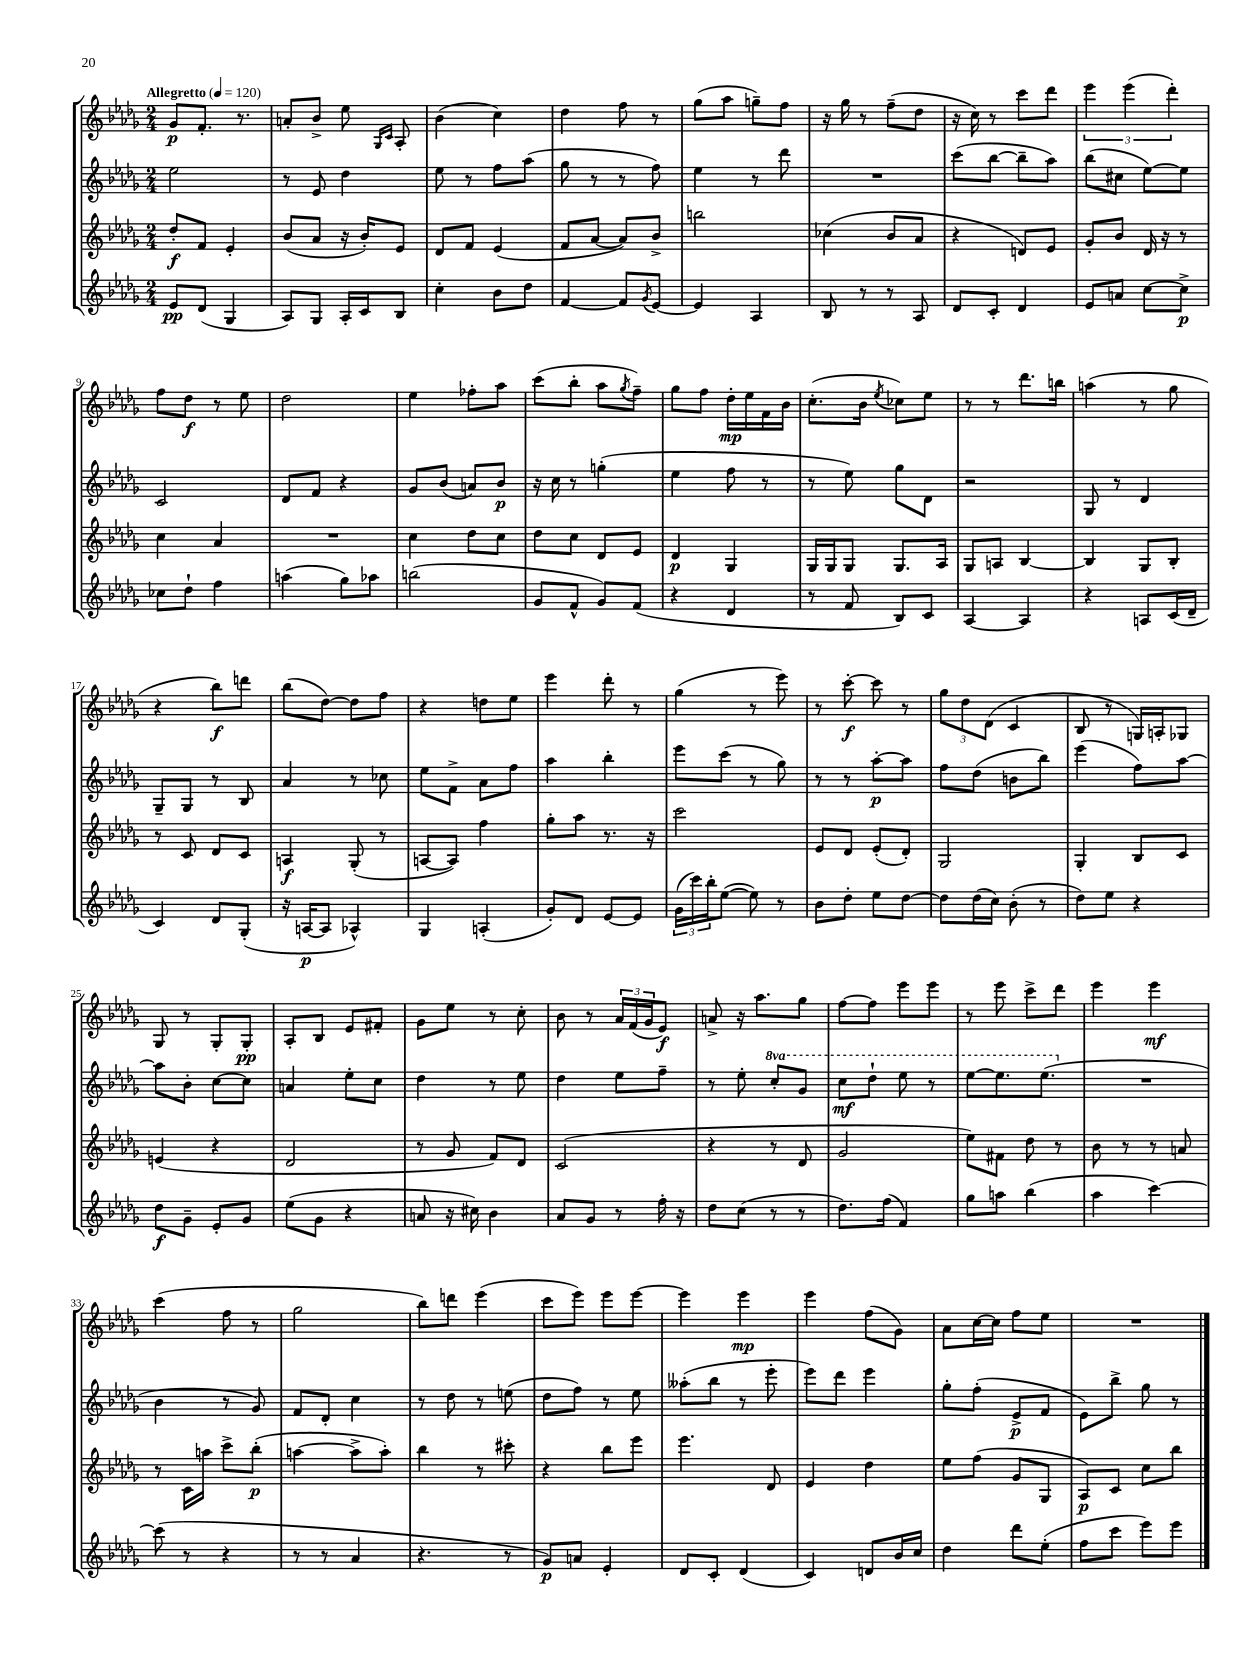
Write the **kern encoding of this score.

**kern	**dynam	**kern	**dynam	**kern	**dynam	**kern	**dynam
*part4	*part4	*part3	*part3	*part2	*part2	*part1	*part1
*staff4	*staff4	*staff3	*staff3	*staff2	*staff2	*staff1	*staff1
*clefG2	*	*clefG2	*	*clefG2	*	*clefG2	*
*k[b-e-a-d-g-]	*	*k[b-e-a-d-g-]	*	*k[b-e-a-d-g-]	*	*k[b-e-a-d-g-]	*
*M2/4	*	*M2/4	*	*M2/4	*	*M2/4	*
*MM120	*	*MM120	*	*MM120	*	*MM120	*
=1	=1	=1	=1	=1	=1	=1	=1
!	!	!	!	!	!	!LO:TX:a:B:t=Allegretto	!
8e-/L	pp	8dd-'/L	f	2ee-\	.	8g-/L	p
(8d-/J	.	8f/J	.	.	.	8.f'/J	.
4G-/	.	4e-'/	.	.	.	.	.
.	.	.	.	.	.	8.r	.
=2	=2	=2	=2	=2	=2	=2	=2
8A-/L)	.	(8b-/L	.	8r	.	8an'/L	.
8G-/J	.	8a-/J	.	8e-/	.	8b-^/J	.
16A-'/LL	.	16r	.	4dd-\	.	8ee-\	.
16c/J	.	16b-'/KL)	.	.	.	.	.
.	.	.	.	.	.	16qqG-/LL	.
.	.	.	.	.	.	16qqc/JJ	.
8B-/J	.	8e-/J	.	.	.	8A-'/	.
=3	=3	=3	=3	=3	=3	=3	=3
4cc'\	.	8d-/L	.	8ee-\	.	(4b-\	.
.	.	8f/J	.	8r	.	.	.
8b-\L	.	(4e-/	.	8ff\L	.	4cc\)	.
8dd-\J	.	.	.	(8aa-\J	.	.	.
=4	=4	=4	=4	=4	=4	=4	=4
[4f/	.	8f/L	.	8gg-\	.	4dd-\	.
.	.	[8a-/J	.	8r	.	.	.
8f/L]	.	8a-/L])	.	8r	.	8ff\	.
8qg-/	.	.	.	.	.	.	.
[8e-/J	.	8b-^/J	.	8ff\)	.	8r	.
=5	=5	=5	=5	=5	=5	=5	=5
4e-/]	.	2bbn\	.	4ee-\	.	(8gg-\L	.
.	.	.	.	.	.	8aa-\J	.
4A-/	.	.	.	8r	.	8ggn~\L)	.
.	.	.	.	8ddd-\	.	8ff\J	.
=6	=6	=6	=6	=6	=6	=6	=6
8B-/	.	(4cc-X\	.	2r	.	16r	.
.	.	.	.	.	.	16gg-\	.
8r	.	.	.	.	.	8r	.
8r	.	8b-/L	.	.	.	(8ff~\L	.
8A-/	.	8a-/J	.	.	.	8dd-\J	.
=7	=7	=7	=7	=7	=7	=7	=7
8d-/L	.	4r	.	(8ccc\L	.	16r	.
.	.	.	.	.	.	16cc\)	.
8c'/J	.	.	.	[8bb-\J	.	8r	.
4d-/	.	8dn/L)	.	8bb-~\L]	.	8ccc\L	.
.	.	8e-/J	.	8aa-\J)	.	8ddd-\J	.
=8	=8	=8	=8	=8	=8	=8	=8
8e-/L	.	8g-'/L	.	(8bb-\L	.	6eee-\	.
8an/J	.	8b-/J	.	8cc#X\J	.	.	.
.	.	.	.	.	.	(6eee-\	.
[8cc\L	.	16d-/	.	[8ee-\L)	.	.	.
.	.	16r	.	.	.	.	.
.	.	.	.	.	.	6ddd-'\)	.
8cc^\J]	p	8r	.	8ee-\J]	.	.	.
!!LO:LB:g=z
=9	=9	=9	=9	=9	=9	=9	=9
8cc-X\L	.	4cc\	.	2c/	.	8ff\L	.
8dd-`\J	.	.	.	.	.	8dd-\J	f
4ff\	.	4a-/	.	.	.	8r	.
.	.	.	.	.	.	8ee-\	.
=10	=10	=10	=10	=10	=10	=10	=10
(4aan\	.	2r	.	8d-/L	.	2dd-\	.
.	.	.	.	8f/J	.	.	.
8gg-\L)	.	.	.	4r	.	.	.
8aa-X\J	.	.	.	.	.	.	.
=11	=11	=11	=11	=11	=11	=11	=11
(2bbn\	.	4cc\	.	8g-/L	.	4ee-\	.
.	.	.	.	(8b-/J	.	.	.
.	.	8dd-\L	.	8an/L)	.	8ff-X'\L	.
.	.	8cc\J	.	8b-/J	p	8aa-\J	.
=12	=12	=12	=12	=12	=12	=12	=12
8g-/L	.	8dd-\L	.	16r	.	(8ccc\L	.
.	.	.	.	16cc\	.	.	.
8f^^/J	.	8cc\J	.	8r	.	8bb-'\J	.
8g-/L)	.	8d-/L	.	(4ggn'\	.	8aa-\L	.
.	.	.	.	.	.	8qgg-/	.
(8f/J	.	8e-/J	.	.	.	8ff~\J)	.
=13	=13	=13	=13	=13	=13	=13	=13
4r	.	4d-/	p	4ee-\	.	8gg-\L	.
.	.	.	.	.	.	8ff\J	.
4d-/	.	4G-/	.	8ff\	.	16dd-'\LL	mp
.	.	.	.	.	.	16ee-\	.
.	.	.	.	8r	.	16f\	.
.	.	.	.	.	.	16b-\JJ	.
=14	=14	=14	=14	=14	=14	=14	=14
8r	.	16G-/LL	.	8r	.	(8.cc'\L	.
.	.	16G-/J	.	.	.	.	.
8f/	.	8G-/J	.	8ee-\)	.	.	.
.	.	.	.	.	.	16b-\Jk	.
.	.	.	.	.	.	8qee-/	.
8B-/L)	.	8.G-/L	.	8gg-\L	.	8cc-X\L)	.
8c/J	.	.	.	8d-\J	.	8ee-\J	.
.	.	16A-/Jk	.	.	.	.	.
=15	=15	=15	=15	=15	=15	=15	=15
[4A-/	.	8G-/L	.	2r	.	8r	.
.	.	8An/J	.	.	.	8r	.
4A-/]	.	[4B-/	.	.	.	8.ddd-\L	.
.	.	.	.	.	.	16bbn\Jk	.
=16	=16	=16	=16	=16	=16	=16	=16
4r	.	4B-/]	.	8G-/	.	(4aan\	.
.	.	.	.	8r	.	.	.
8An/L	.	8G-/L	.	4d-/	.	8r	.
(16c/L	.	8B-'/J	.	.	.	8gg-\	.
16d-~/JJ	.	.	.	.	.	.	.
!!LO:LB:g=z
=17	=17	=17	=17	=17	=17	=17	=17
4c/)	.	8r	.	8G-~/L	.	4r	.
.	.	8c/	.	8G-/J	.	.	.
8d-/L	.	8d-/L	.	8r	.	8bb-\L)	f
(8G-'/J	.	8c/J	.	8B-/	.	8dddn\J	.
=18	=18	=18	=18	=18	=18	=18	=18
16r	.	4An/	f	4a-/	.	(8bb-\L	.
[16An/KL	p	.	.	.	.	.	.
8A/J]	.	.	.	.	.	[8dd-\J)	.
4A-X^^/)	.	(8G-'/	.	8r	.	8dd-\L]	.
.	.	8r	.	8cc-X\	.	8ff\J	.
=19	=19	=19	=19	=19	=19	=19	=19
4G-/	.	[8An/L	.	8ee-\L	.	4r	.
.	.	8A/J])	.	8f^\J	.	.	.
(4An'/	.	4ff\	.	8a-\L	.	8ddn\L	.
.	.	.	.	8ff\J	.	8ee-\J	.
=20	=20	=20	=20	=20	=20	=20	=20
8g-'/L)	.	8gg-'\L	.	4aa-\	.	4eee-\	.
8d-/J	.	8aa-\J	.	.	.	.	.
[8e-/L	.	8.r	.	4bb-'\	.	8ddd-'\	.
8e-/J]	.	.	.	.	.	8r	.
.	.	16r	.	.	.	.	.
=21	=21	=21	=21	=21	=21	=21	=21
(24g-\LL	.	2ccc\	.	8eee-\L	.	(4gg-\	.
24ccc\)	.	.	.	.	.	.	.
24bb-'\J	.	.	.	.	.	.	.
([8ee-\J	.	.	.	(8ccc\J	.	.	.
8ee-\])	.	.	.	8r	.	8r	.
8r	.	.	.	8gg-\)	.	8eee-\)	.
=22	=22	=22	=22	=22	=22	=22	=22
8b-\L	.	8e-/L	.	8r	.	8r	.
8dd-'\J	.	8d-/J	.	8r	.	[8ccc'\	f
8ee-\L	.	(8e-'/L	.	[8aa-'\L	p	8ccc\]	.
[8dd-\J	.	8d-'/J)	.	8aa-\J]	.	8r	.
=23	=23	=23	=23	=23	=23	=23	=23
8dd-\L]	.	2G-/	.	8ff\L	.	12gg-\L	.
.	.	.	.	.	.	12dd-\	.
(16dd-\L	.	.	.	(8dd-\J	.	.	.
.	.	.	.	.	.	(12d-\J	.
16cc\JJ)	.	.	.	.	.	.	.
(8b-'\	.	.	.	8bn\L	.	4c/	.
8r	.	.	.	8bb-\J)	.	.	.
=24	=24	=24	=24	=24	=24	=24	=24
8dd-\L)	.	4G-'/	.	(4eee-\	.	8B-/	.
8ee-\J	.	.	.	.	.	8r	.
4r	.	8B-/L	.	8ff\L)	.	16Gn/LL)	.
.	.	.	.	.	.	16An'/J	.
.	.	8c/J	.	[8aa-\J	.	8G-X/J	.
!!LO:LB:g=z
=25	=25	=25	=25	=25	=25	=25	=25
8dd-\L	f	(4en/	.	8aa-\L]	.	8G-/	.
8g-~\J	.	.	.	8b-'\J	.	8r	.
8e-'/L	.	4r	.	[8cc\L	.	8G-'/L	.
8g-/J	.	.	.	8cc\J]	.	8G-'/J	pp
=26	=26	=26	=26	=26	=26	=26	=26
(8ee-\L	.	2d-/	.	4an/	.	8A-'/L	.
8g-\J	.	.	.	.	.	8B-/J	.
4r	.	.	.	8ee-'\L	.	8e-/L	.
.	.	.	.	8cc\J	.	8f#X'/J	.
=27	=27	=27	=27	=27	=27	=27	=27
8an/	.	8r	.	4dd-\	.	8g-\L	.
16r	.	8g-/	.	.	.	8ee-\J	.
16cc#X\)	.	.	.	.	.	.	.
4b-\	.	8f/L)	.	8r	.	8r	.
.	.	8d-/J	.	8ee-\	.	8cc'\	.
=28	=28	=28	=28	=28	=28	=28	=28
8a-/L	.	(2c/	.	4dd-\	.	8b-\	.
8g-/J	.	.	.	.	.	8r	.
8r	.	.	.	8ee-\L	.	24a-/LL	.
.	.	.	.	.	.	(24f/	.
.	.	.	.	.	.	24g-/J	.
16ff'\	.	.	.	8ff~\J	.	8e-/J)	f
16r	.	.	.	.	.	.	.
=29	=29	=29	=29	=29	=29	=29	=29
8dd-\L	.	4r	.	8r	.	8an^/	.
(8cc\J	.	.	.	8ee-'\	.	16r	.
.	.	.	.	.	.	8.aa-\L	.
*	*	*	*	*8va	*	*	*
8r	.	8r	.	8ccc'/L	.	.	.
8r	.	8d-/	.	8gg-/J	.	8gg-\J	.
=30	=30	=30	=30	=30	=30	=30	=30
8.dd-\L)	.	2g-/	.	8ccc\L	mf	[8ff\L	.
.	.	.	.	8ddd-`\J	.	8ff\J]	.
(16ff\Jk	.	.	.	.	.	.	.
4f/)	.	.	.	8eee-\	.	8eee-\L	.
.	.	.	.	8r	.	8eee-\J	.
=31	=31	=31	=31	=31	=31	=31	=31
8gg-\L	.	8ee-\L)	.	[8eee-\L	.	8r	.
8aan\J	.	8f#X\J	.	8.eee-\]	.	8eee-\	.
(4bb-\	.	8dd-\	.	.	.	8ccc^\L	.
.	.	.	.	(8.eee-\J	.	.	.
.	.	8r	.	.	.	8ddd-\J	.
=32	=32	=32	=32	=32	=32	=32	=32
*	*	*	*	*X8va	*	*	*
4aa-\	.	8b-\	.	2r	.	4eee-\	.
.	.	8r	.	.	.	.	.
[4ccc\)	.	8r	.	.	.	4eee-\	mf
.	.	8an/	.	.	.	.	.
!!LO:LB:g=z
=33	=33	=33	=33	=33	=33	=33	=33
(8ccc\]	.	8r	.	4b-\	.	(4ccc\	.
8r	.	16c\LL	.	.	.	.	.
.	.	16aan\JJ	.	.	.	.	.
4r	.	8ccc^\L	.	8r	.	8ff\	.
.	.	(8bb-'\J	p	8g-/)	.	8r	.
=34	=34	=34	=34	=34	=34	=34	=34
8r	.	[4aan\	.	8f/L	.	2gg-\	.
8r	.	.	.	8d-'/J	.	.	.
4a-/	.	8aa^\L]	.	4cc\	.	.	.
.	.	8aa'\J)	.	.	.	.	.
=35	=35	=35	=35	=35	=35	=35	=35
4.r	.	4bb-\	.	8r	.	8bb-\L)	.
.	.	.	.	8dd-\	.	8dddn\J	.
.	.	8r	.	8r	.	(4eee-\	.
8r	.	8ccc#X'\	.	(8een\	.	.	.
=36	=36	=36	=36	=36	=36	=36	=36
8g-/L)	p	4r	.	8dd-\L	.	8ccc\L	.
8an/J	.	.	.	8ff\J)	.	8eee-\J)	.
4e-'/	.	8bb-\L	.	8r	.	8eee-\L	.
.	.	8eee-\J	.	8ee-\	.	[8eee-\J	.
=37	=37	=37	=37	=37	=37	=37	=37
8d-/L	.	4.eee-\	.	(8aa--X'\L	.	4eee-\]	.
8c'/J	.	.	.	8bb-\J	.	.	.
(4d-/	.	.	.	8r	.	4eee-\	mp
.	.	8d-/	.	8eee-'\	.	.	.
=38	=38	=38	=38	=38	=38	=38	=38
4c/)	.	4e-/	.	8eee-\L)	.	4eee-\	.
.	.	.	.	8ddd-\J	.	.	.
8dn/L	.	4dd-\	.	4eee-\	.	(8ff\L	.
16b-/L	.	.	.	.	.	8g-\J)	.
16cc/JJ	.	.	.	.	.	.	.
=39	=39	=39	=39	=39	=39	=39	=39
4dd-\	.	8ee-\L	.	8gg-'\L	.	8a-\L	.
.	.	(8ff\J	.	(8ff'\J	.	[16cc\L	.
.	.	.	.	.	.	16cc\JJ]	.
8ddd-\L	.	8g-/L	.	8e-^/L	p	8ff\L	.
(8ee-'\J	.	8G-/J	.	8f/J	.	8ee-\J	.
=40	=40	=40	=40	=40	=40	=40	=40
8ff\L	.	8A-/L)	p	8e-\L)	.	2r	.
8ccc\J	.	8c/J	.	8bb-^\J	.	.	.
8eee-\L)	.	8cc\L	.	8gg-\	.	.	.
8eee-\J	.	8bb-\J	.	8r	.	.	.
==	==	==	==	==	==	==	==
*-	*-	*-	*-	*-	*-	*-	*-
